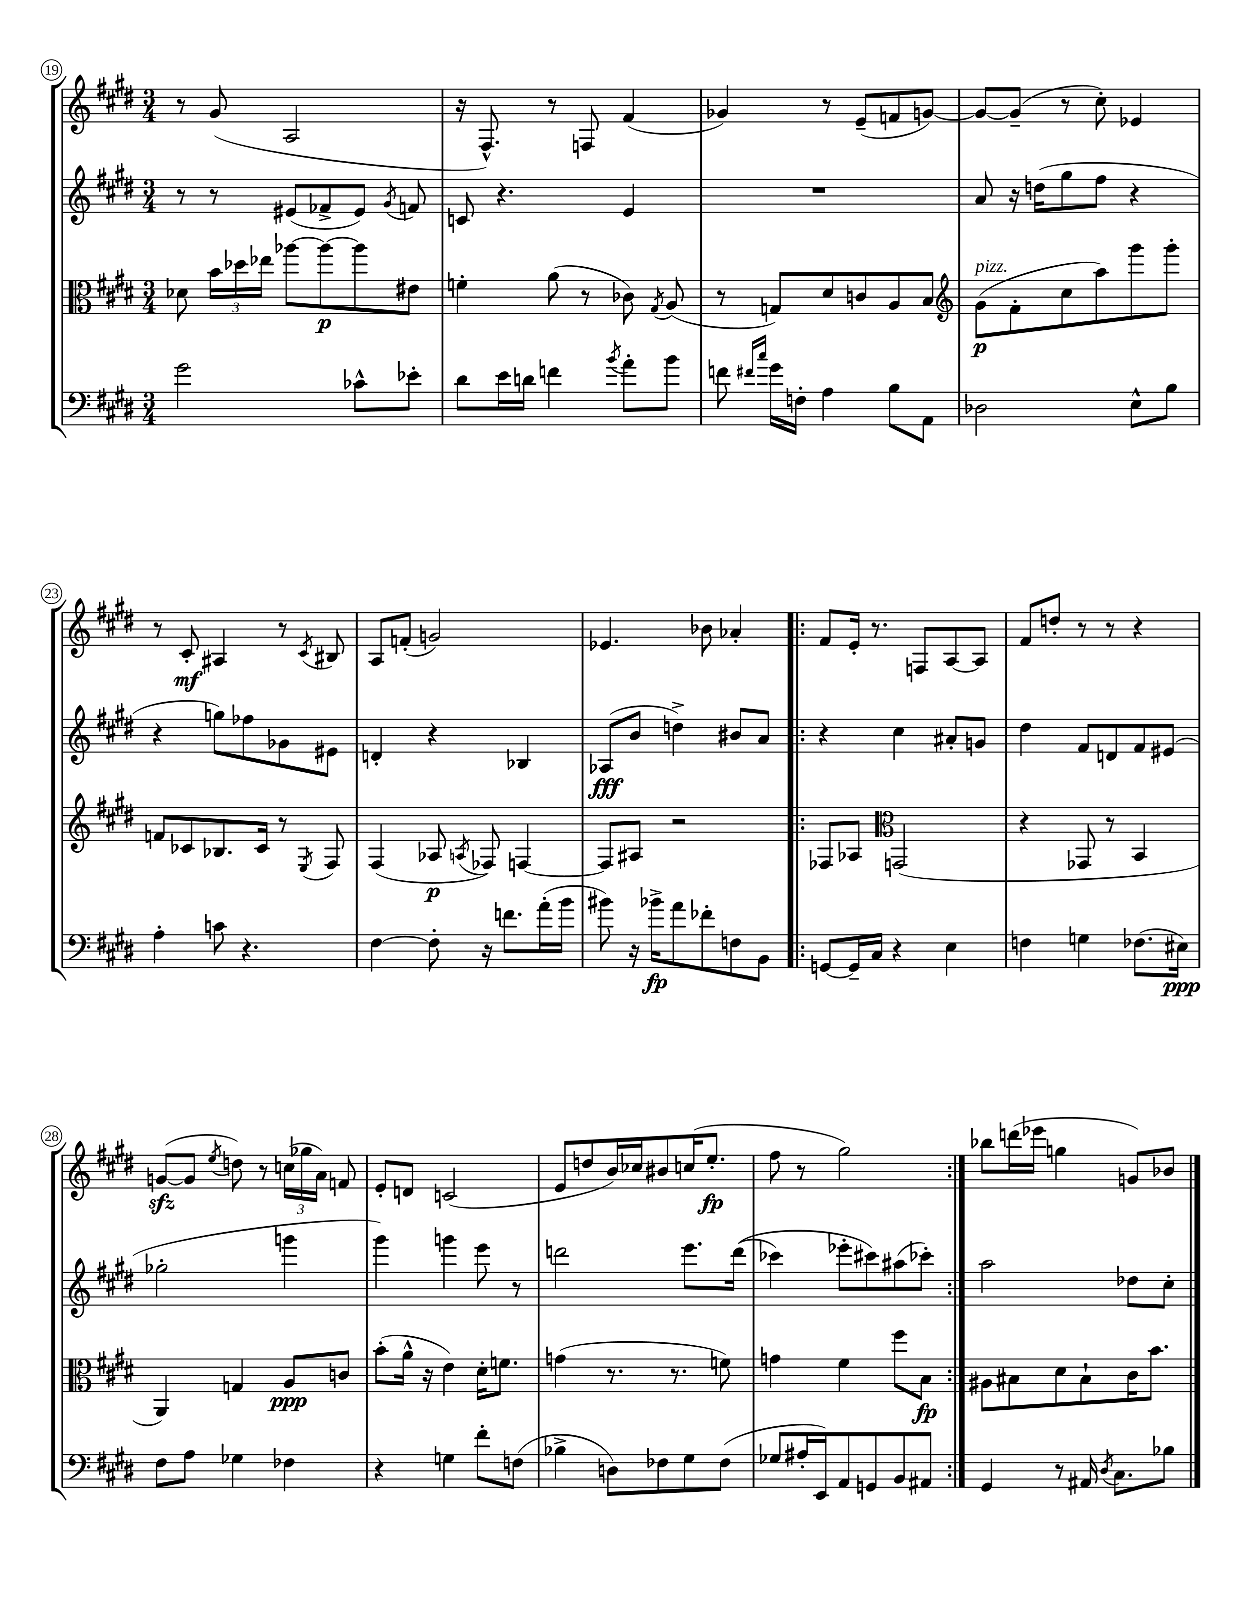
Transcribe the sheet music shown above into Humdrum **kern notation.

**kern	**dynam	**kern	**dynam	**kern	**dynam	**kern	**dynam
*part4	*part4	*part3	*part3	*part2	*part2	*part1	*part1
*staff4	*staff4	*staff3	*staff3	*staff2	*staff2	*staff1	*staff1
*clefF4	*	*clefC3	*	*clefG2	*	*clefG2	*
*k[f#c#g#d#]	*	*k[f#c#g#d#]	*	*k[f#c#g#d#]	*	*k[f#c#g#d#]	*
*M3/4	*	*M3/4	*	*M3/4	*	*M3/4	*
=19	=19	=19	=19	=19	=19	=19	=19
2g#\	.	8d-X\	.	8r	.	8r	.
.	.	24b\LL	.	8r	.	(8g#/	.
.	.	24dd-X\	.	.	.	.	.
.	.	24ee-X\JJ	.	.	.	.	.
.	.	[8aa-X\L	.	(8e#X/L	.	2A/	.
.	.	8aa-\_	p	8f-X^/	.	.	.
8c-X^^\L	.	8aa-\]	.	8e#/J)	.	.	.
.	.	.	.	8qg#/	.	.	.
8e-X'\J	.	8e#X\J	.	8fn/	.	.	.
=20	=20	=20	=20	=20	=20	=20	=20
8d#\L	.	4fn'\	.	8cn/	.	16r	.
.	.	.	.	.	.	8.F#^^/)	.
16e\L	.	.	.	4.r	.	.	.
16dn\JJ	.	.	.	.	.	.	.
4fn\	.	(8a\	.	.	.	8r	.
.	.	8r	.	.	.	8Fn/	.
8qb/	.	.	.	.	.	.	.
8a'\L	.	8c-X\)	.	4e/	.	(4f#/	.
.	.	8qG#/	.	.	.	.	.
8b\J	.	(8A/	.	.	.	.	.
=21	=21	=21	=21	=21	=21	=21	=21
8fn\	.	8r	.	2.r	.	4g-X/)	.
16qqf#X/LL	.	.	.	.	.	.	.
16qqcc#/JJ	.	.	.	.	.	.	.
16g#\LL	.	8Gn/L)	.	.	.	.	.
16Fn'\JJ	.	.	.	.	.	.	.
4A\	.	8d#/	.	.	.	8r	.
.	.	8cn/	.	.	.	(8e~/L	.
8B\L	.	8A/	.	.	.	8fn/	.
8AA\J	.	8B/J	.	.	.	[8gn/J)	.
=22	=22	=22	=22	=22	=22	=22	=22
*	*	*clefG2	*	*	*	*	*
!	!	!LO:TX:a:i:t=pizz.	!	!	!	!	!
2D-X\	.	(8g#\L	p	8a/	.	8g/L_	.
.	.	8f#'\	.	16r	.	(8g~/J]	.
.	.	.	.	(16ddn\KL	.	.	.
.	.	8cc#\	.	8gg#\	.	8r	.
.	.	8aa\)	.	8ff#\J	.	8cc#'\)	.
8E^^\L	.	8ggg#\	.	4r	.	4e-X/	.
8B\J	.	8ggg#'\J	.	.	.	.	.
!!LO:LB:g=z
=23	=23	=23	=23	=23	=23	=23	=23
4A'\	.	8fn/L	.	4r	.	8r	.
.	.	8c-X/	.	.	.	8c#'/	mf
8cn\	.	8.B-X/	.	8ggn\L)	.	4A#X/	.
4.r	.	.	.	8ff-X\	.	.	.
.	.	16c-/Jk	.	.	.	.	.
.	.	8r	.	8g-X\	.	8r	.
.	.	8qE/	.	.	.	8qc#/	.
.	.	8F#/	.	8e#X\J	.	8B#X/	.
=24	=24	=24	=24	=24	=24	=24	=24
[4F#\	.	(4F#/	.	4dn'/	.	8A/L	.
.	.	.	.	.	.	(8fn'/J	.
8F#'\]	.	8A-X/	p	4r	.	2gn/)	.
.	.	8qAn/	.	.	.	.	.
16r	.	8F-X/)	.	.	.	.	.
8.fn\L	.	.	.	.	.	.	.
.	.	[4Fn/	.	4B-X/	.	.	.
(16a'\L	.	.	.	.	.	.	.
16b\JJ	.	.	.	.	.	.	.
=25	=25	=25	=25	=25	=25	=25	=25
8b#X\)	.	8F/L]	.	(8A-X/L	fff	4.e-X/	.
16r	.	8A#X/J	.	8b/J	.	.	.
16b-X^\KL	fp	.	.	.	.	.	.
8a\	.	2r	.	4ddn^\)	.	.	.
8f-X'\	.	.	.	.	.	8b-X\	.
8Fn\	.	.	.	8b#X/L	.	4a-X'/	.
8BB\J	.	.	.	8a/J	.	.	.
=26!|:	=26!|:	=26!|:	=26!|:	=26!|:	=26!|:	=26!|:	=26!|:
[8GGn/L	.	8F-X/L	.	4r	.	8f#/L	.
16GG~/L]	.	8A-X/J	.	.	.	16e'/Jk	.
16C#/JJ	.	.	.	.	.	8.r	.
*	*	*clefC3	*	*	*	*	*
4r	.	(2GGn/	.	4cc#\	.	.	.
.	.	.	.	.	.	8Fn/L	.
4E\	.	.	.	8a#X'/L	.	[8A/	.
.	.	.	.	8gn/J	.	8A/J]	.
=27	=27	=27	=27	=27	=27	=27	=27
4Fn\	.	4r	.	4dd#\	.	8f#/L	.
.	.	.	.	.	.	8ddn'/J	.
4Gn\	.	8GG-X/	.	8f#/L	.	8r	.
.	.	8r	.	8dn/	.	8r	.
(8.F-X\L	.	4BB/	.	8f#/	.	4r	.
.	.	.	.	(8e#X/J	.	.	.
16E#X\Jk)	ppp	.	.	.	.	.	.
!!LO:LB:g=z
=28	=28	=28	=28	=28	=28	=28	=28
8F#\L	.	4AA/)	.	2gg-X'\	.	([8gnzz/L	.
8A\J	.	.	.	.	.	8g/J]	.
.	.	.	.	.	.	8qee/	.
4G-X\	.	4Gn/	.	.	.	8ddn\)	.
.	.	.	.	.	.	8r	.
4F-X\	.	8A/L	ppp	4gggn\	.	(24ccn\LL	.
.	.	.	.	.	.	24gg-X\	.
.	.	.	.	.	.	24a\JJ)	.
.	.	8cn/J	.	.	.	8fn/	.
=29	=29	=29	=29	=29	=29	=29	=29
4r	.	(8b'\L	.	4ggg#\)	.	8e'/L	.
.	.	16a^^\Jk	.	.	.	8dn/J	.
.	.	16r	.	.	.	.	.
4Gn\	.	4e\)	.	4gggn\	.	(2cn/	.
8f#'\L	.	16d#'\KL	.	8eee\	.	.	.
.	.	8.fn\J	.	.	.	.	.
(8Fn\J	.	.	.	8r	.	.	.
=30	=30	=30	=30	=30	=30	=30	=30
4B-X^\	.	(4gn\	.	2dddn\	.	8e/L	.
.	.	.	.	.	.	8ddn/	.
8Dn\L)	.	8.r	.	.	.	16b/L)	.
.	.	.	.	.	.	16cc-X/J	.
8F-X\	.	.	.	.	.	8b#X/	.
.	.	8.r	.	.	.	.	.
8G#\	.	.	.	8.eee\L	.	(16ccn/K	.
.	.	.	.	.	.	8.ee'/J	fp
(8F-\J	.	8fn\)	.	.	.	.	.
.	.	.	.	((16ddd\Jk	.	.	.
=31	=31	=31	=31	=31	=31	=31	=31
8G-X/L	.	4gn\	.	4ccc-X\)	.	8ff#\	.
16A#X'/L	.	.	.	.	.	8r	.
16EE/J)	.	.	.	.	.	.	.
8AA/	.	4f#\	.	8eee-X'\L	.	2gg#\)	.
8GGn/	.	.	.	8ccc#X\)	.	.	.
8BB/	.	8ff#\L	.	(8aa#X\	.	.	.
8AA#X/J	.	8B\J	fp	8ccc-X'\J)	.	.	.
=32:|!	=32:|!	=32:|!	=32:|!	=32:|!	=32:|!	=32:|!	=32:|!
4GG#/	.	8A#X\L	.	2aa\	.	8bb-X\L	.
.	.	8B#X\	.	.	.	(16dddn\L	.
.	.	.	.	.	.	16eee-X\JJ	.
8r	.	8d#\	.	.	.	4ggn\	.
16AA#X/	.	8B#`\	.	.	.	.	.
8qD#/	.	.	.	.	.	.	.
8.C#\L	.	.	.	.	.	.	.
.	.	16c#\K	.	8dd-X\L	.	8gn/L)	.
.	.	8.b\J	.	.	.	.	.
8B-X\J	.	.	.	8cc#'\J	.	8b-X/J	.
==	==	==	==	==	==	==	==
*-	*-	*-	*-	*-	*-	*-	*-
